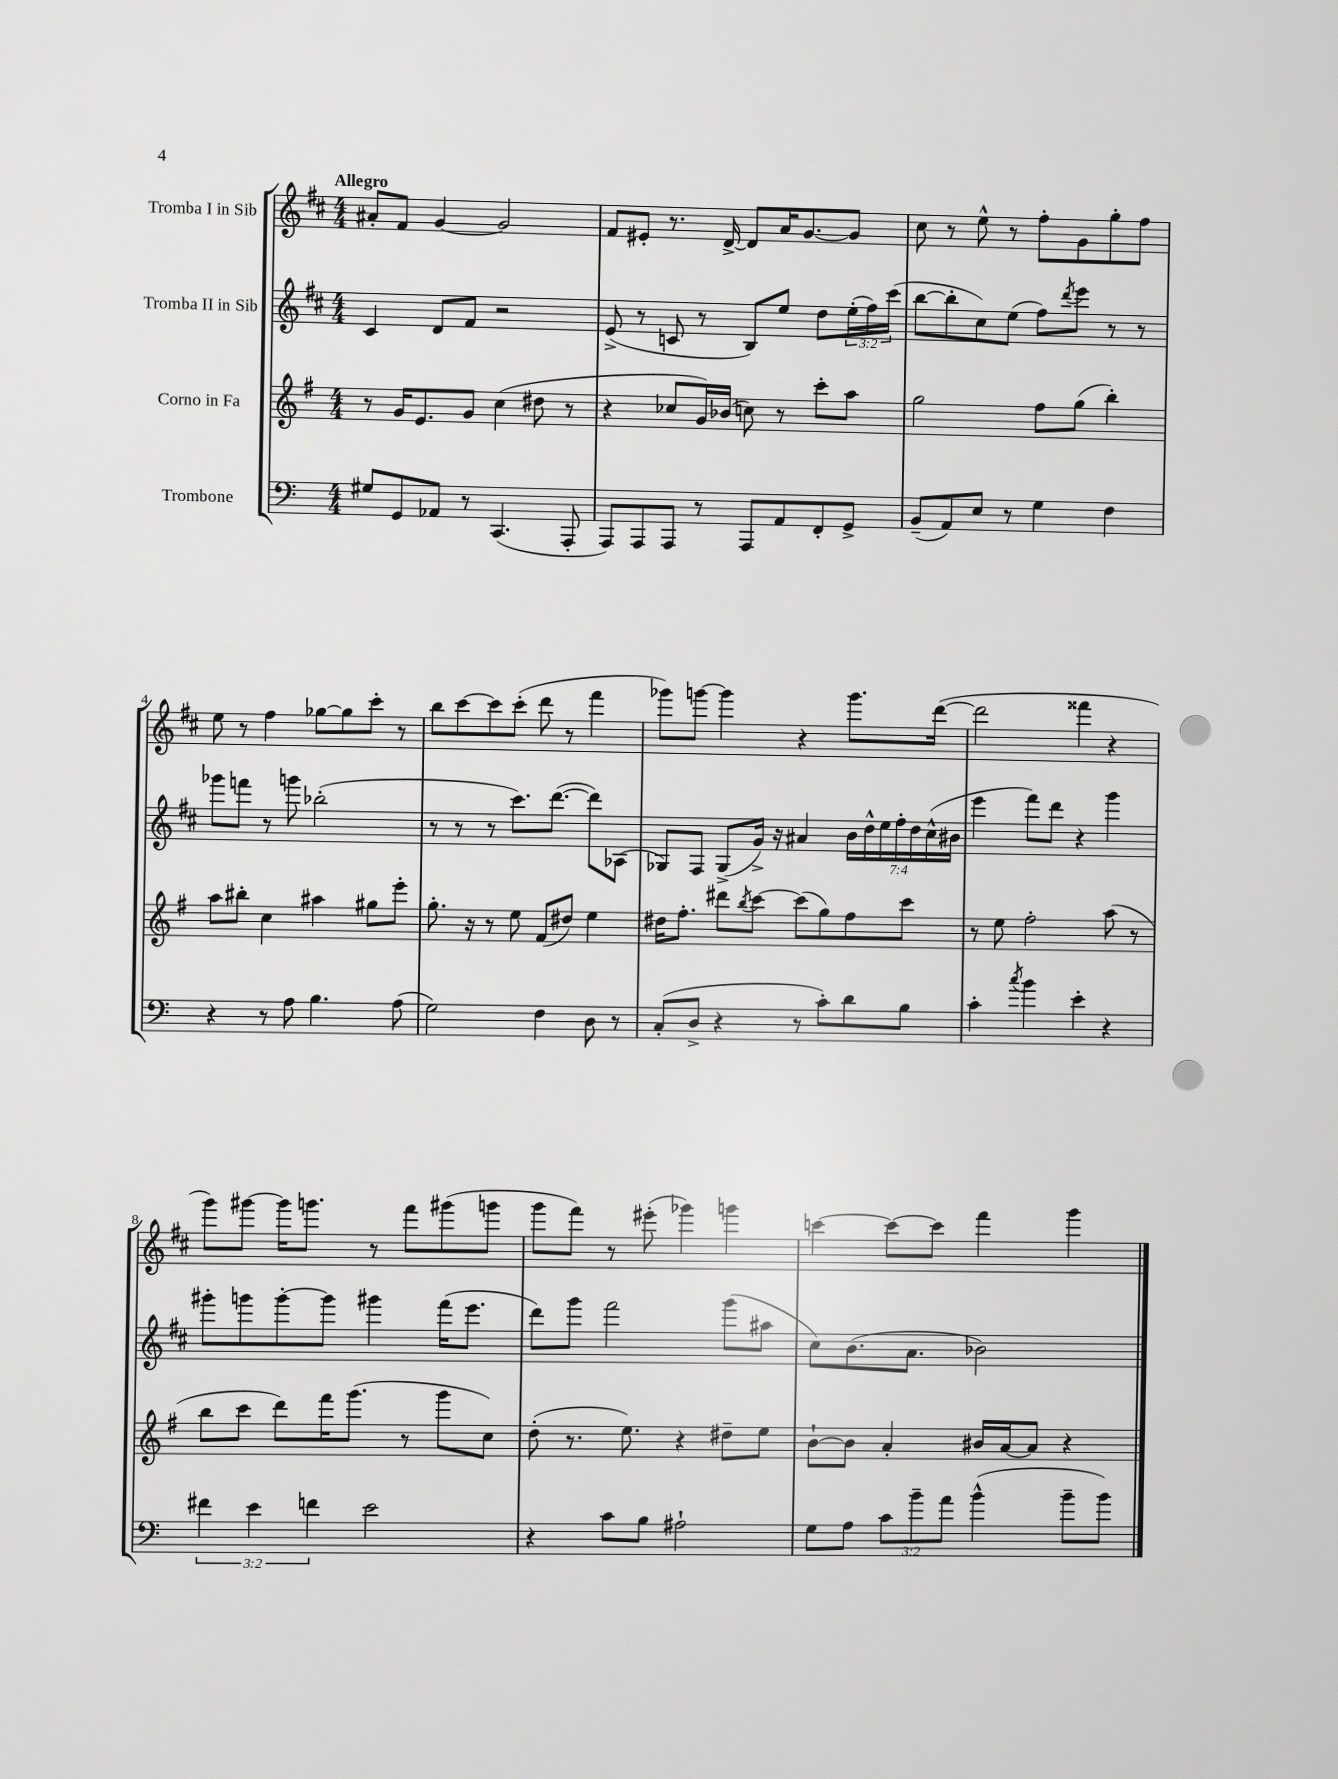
<<
\new StaffGroup <<
\new Staff = "s0" \with { instrumentName = "Tromba I in Sib" } {
    \clef treble \key d \major \numericTimeSignature \time 4/4 \tempo "Allegro"
    ais'8-. fis'8 g'4~ g'2 |
    fis'8 eis'8-. r8. d'16~-> d'8 a'16 g'8.~ g'8 |
    cis''8 r8 e''8-^ r8 fis''8-. g'8 g''8-. fis''8 |
    e''8 r8 fis''4 ges''8~ ges''8 cis'''8-. r8 |
    b''8 cis'''8~ cis'''8 cis'''8-.( d'''8 r8 fis'''4 |
    ges'''8) g'''8~ g'''4 r4 g'''8. d'''16~( |
    d'''2 fisis'''4 r4 |
    g'''8) gis'''8~ gis'''16 g'''8. r8 fis'''8 gis'''8( g'''8 |
    g'''8 fis'''8) r8 eis'''8-.( ges'''4) g'''4 |
    c'''4~ c'''8~ c'''8 fis'''4 g'''4 \bar "|." |
}
\new Staff = "s1" \with { instrumentName = "Tromba II in Sib" } {
    \clef treble \key d \major \numericTimeSignature \time 4/4 \override Staff.TupletNumber.text = #tuplet-number::calc-fraction-text
    cis'4 d'8 fis'8 r2 |
    e'8->( r8 c'8 r8 b8) e''8 d''8 \tuplet 3/2 { e''16-.( fis''16) cis'''16( } |
    b''8~ b''8-. cis''8) e''8( fis''8) \acciaccatura { d'''8 } e'''8 r8 r8 |
    ges'''8 f'''8 r8 g'''8 bes''2-.( |
    r8 r8 r8 cis'''8.) d'''8.~( d'''8) aes8( |
    ges8) fis8 ges8->( g'16->) r16 ais'4 \tuplet 7/4 { b'16 d''16-^ e''16 fis''16-. d''16 cis''16-^( bis'16 } |
    e'''4 fis'''8) d'''8 r4 g'''4 |
    gis'''8-. g'''8 g'''8~-. g'''8 gis'''4 fis'''16( e'''8. |
    d'''8) g'''8 fis'''2 g'''8( ais''8 |
    cis''8) b'8.( a'8. bes'2) \bar "|." |
}
\new Staff = "s2" \with { instrumentName = "Corno in Fa" } {
    \clef treble \key g \major \numericTimeSignature \time 4/4
    r8 g'16 e'8. g'8 c''4( dis''8 r8 |
    r4 ces''8 g'16) bes'16( c''8) r8 c'''8-. a''8 |
    g''2 fis''8 g''8( b''4-.) |
    a''8 bis''8-. c''4 ais''4 gis''8 e'''8-. |
    g''8.-. r16 r8 e''8 fis'8( dis''8) e''4 |
    dis''16 fis''8.-. dis'''8 \acciaccatura { b''8 } c'''8~ c'''8( g''8) fis''8 c'''8 |
    r8 e''8 fis''2-. a''8( r8 |
    b''8 c'''8 d'''8) fis'''16 g'''8.( r8 g'''8 c''8) |
    d''8-.( r8. e''8.) r4 dis''8-- e''8 |
    b'8~-! b'8 a'4-. bis'16 a'16~ a'8 r4 \bar "|." |
}
\new Staff = "s3" \with { instrumentName = "Trombone" } {
    \clef bass \key c \major \numericTimeSignature \time 4/4 \override Staff.TupletNumber.text = #tuplet-number::calc-fraction-text
    gis8 g,8 aes,8 r8 c,4.( a,,8-. |
    a,,8) a,,8 a,,8 r8 a,,8 a,8 f,8-. g,8-> |
    b,8--( a,8) e8 r8 g4 f4 |
    r4 r8 a8 b4. a8( |
    g2) f4 d8 r8 |
    c8-.( d8-> r4 r8 c'8-.) d'8 b8 |
    c'4-. \acciaccatura { c''8 } b'4 e'4-. r4 |
    \tuplet 3/2 { fis'4 e'4 f'4 } e'2 |
    r4 c'8 b8 ais2-! |
    g8 a8 \tuplet 3/2 { c'8 b'8-- a'8 } b'4-^( b'8-- b'8) \bar "|." |
}
>>
>>
